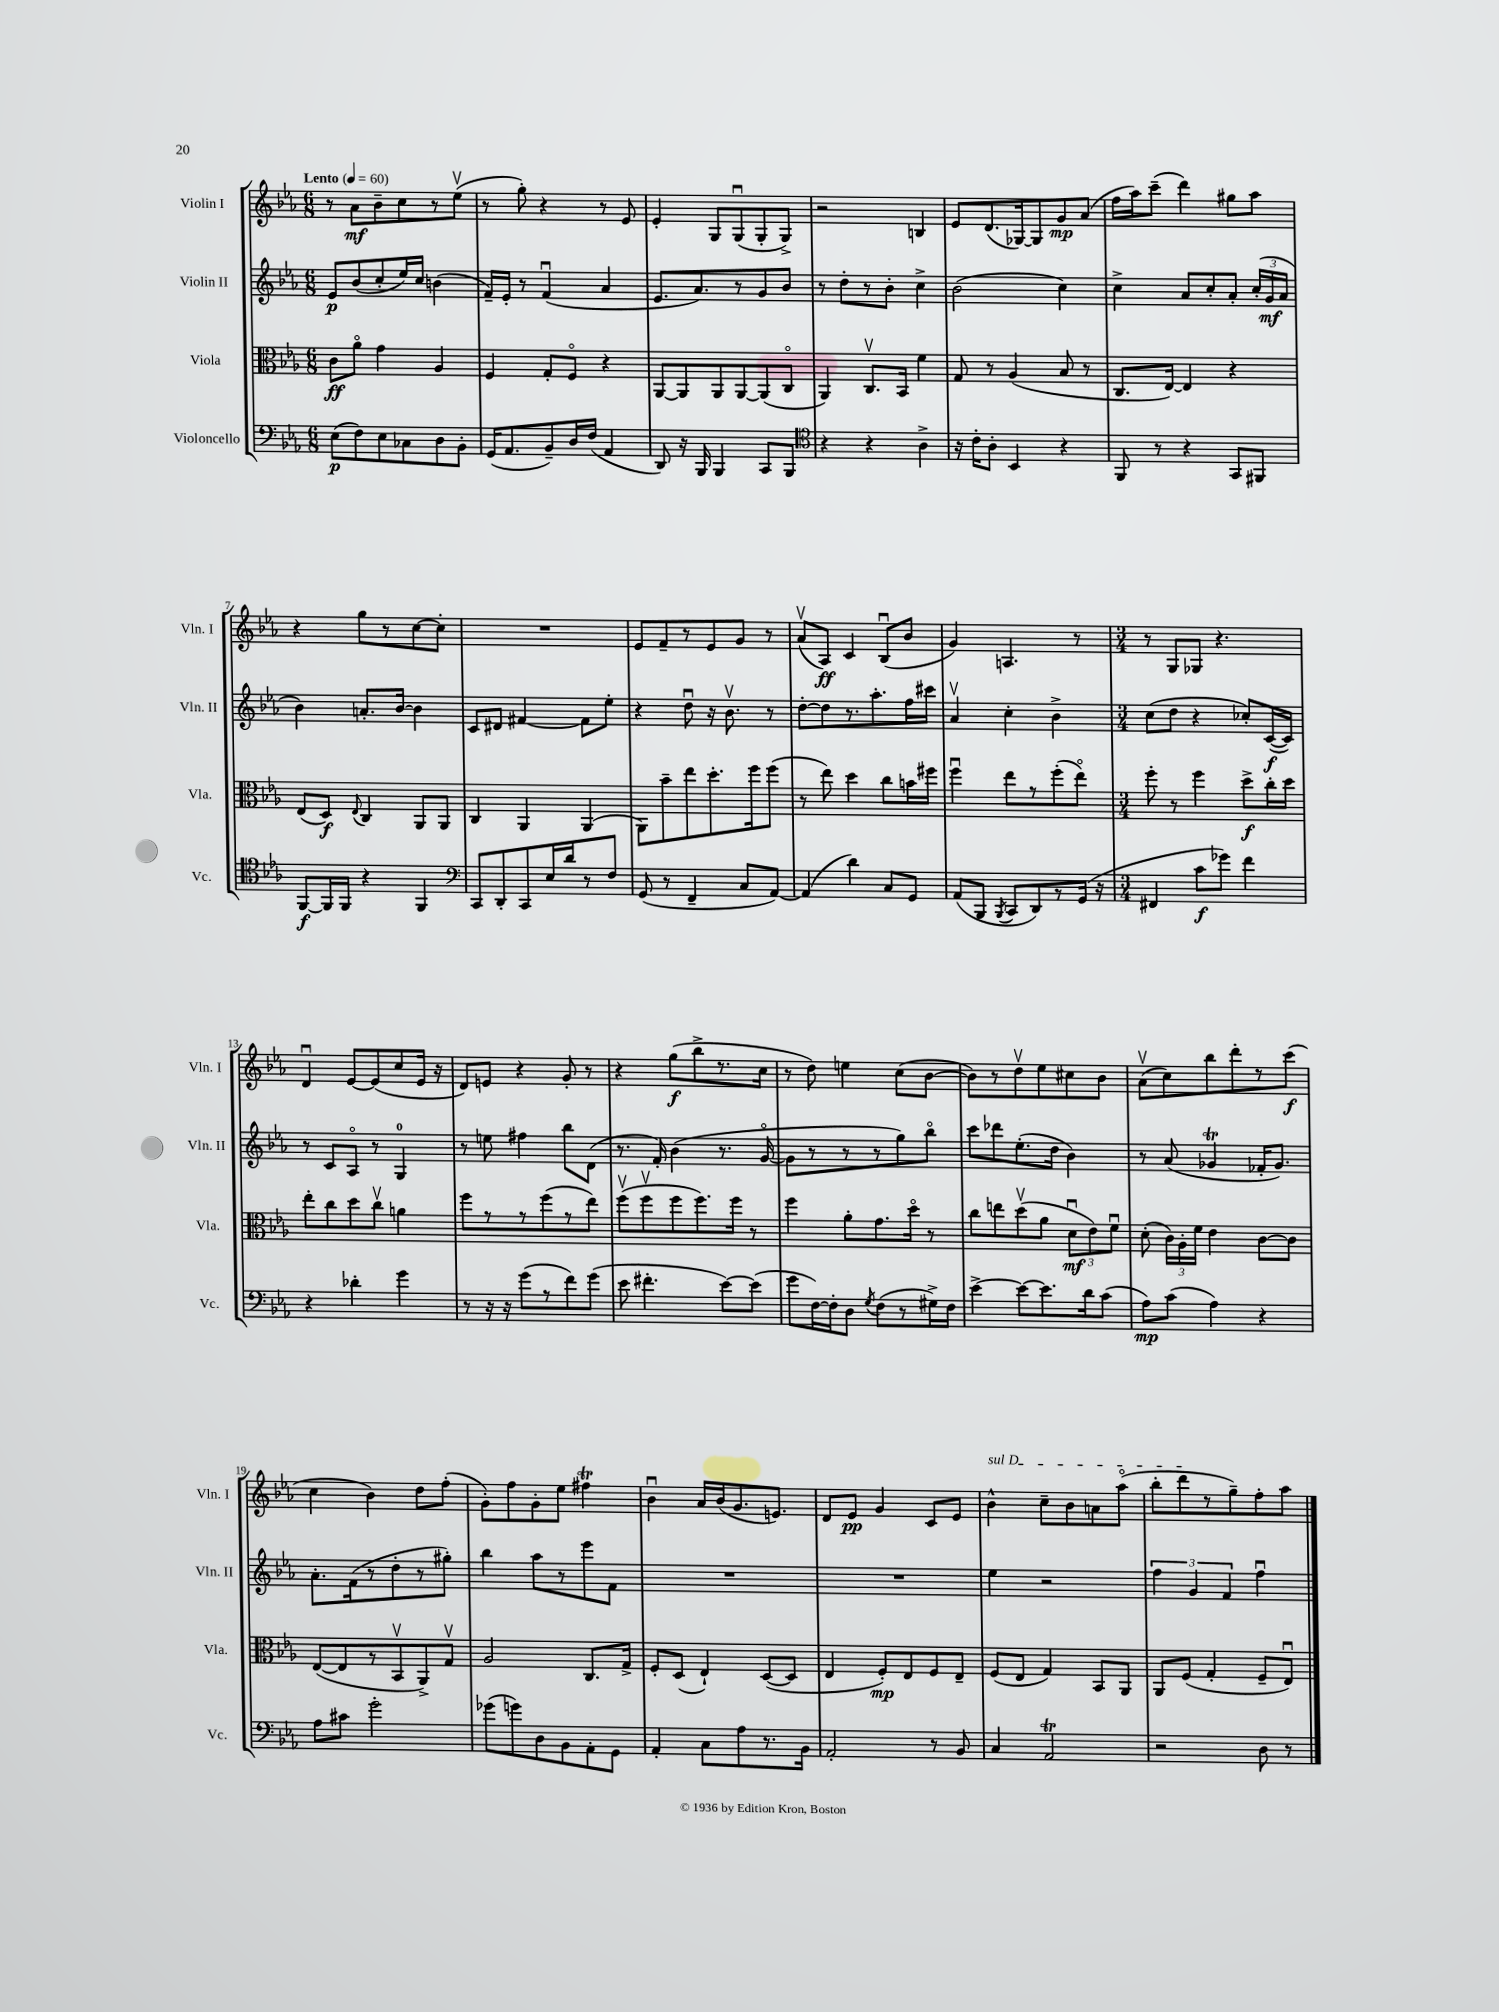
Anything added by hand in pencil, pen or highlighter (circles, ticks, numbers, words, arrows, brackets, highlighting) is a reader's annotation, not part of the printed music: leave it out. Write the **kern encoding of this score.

**kern	**kern	**kern	**kern
*staff4	*staff3	*staff2	*staff1
*clefF4	*clefC3	*clefG2	*clefG2
*k[b-e-a-]	*k[b-e-a-]	*k[b-e-a-]	*k[b-e-a-]
*M6/8	*M6/8	*M6/8	*M6/8
*MM60	*MM60	*MM60	*MM60
(8E-	8c	8e-	8r
8F)	8a-o	(8b-	8a-
8E-	4g	8cc'	8b-~
8C-	.	16ee-)	8cc
.	.	16cc	.
8D	4A-	(4b	8r
8BB-'	.	.	(8ee-v
=	=	=	=
(16GG	4F	16f~)	8r
8.AA-	.	16e-'	.
.	.	8r	8gg')
8BB-~)	8G'	(4fu	4r
16D	8Fo	.	.
(16F	.	.	.
4AA-	4r	4a-	8r
.	.	.	8e-
=	=	=	=
8DD)	[8AA-	8.e-	4e-'
16r	8AA-]	.	.
16BBB-	.	8.a-)	.
4BBB-	8AA-	.	8G
.	[8AA-	8r	(8Gu
8CC	(8AA-]	8g	8G'
8BBB-	8Co	8b-	8G^)
=	=	=	=
*clefC4	*	*	*
4r	4AA-)	8r	2r
.	.	8dd'	.
4r	8.Cv	8r	.
.	.	8b-'	.
.	16BB-	.	.
4A-^	4f	4cc^	4B
=	=	=	=
16r	8G	(2b-	8e-
16c'	.	.	.
8A-'	8r	.	(8.d
4BB-	(4A-	.	.
.	.	.	[16G-)
.	.	.	8G-]
4r	8B-	4cc)	8g
.	8r	.	(8a-
=	=	=	=
8FF	8.C	4cc^	16ff
.	.	.	16aa-)
8r	.	.	(8ccc~
.	[16E-)	.	.
4r	4E-]	8a-	4ddd)
.	.	8cc'	.
8GG	4r	8a-'	8gg#
8FF#	.	(24cc'	8aa-
.	.	24g	.
.	.	24a-	.
=	=	=	=
[8FF	(8E-	4b-)	4r
16FF]	8D)	.	.
16FF	.	.	.
.	8qqE-	.	.
4r	4C	8.a'	8gg
.	.	.	8r
.	.	[16b-	.
4FF	8AA-	4b-]	[8cc
.	8AA-	.	8cc']
=	=	=	=
*clefF4	*	*	*
8CC	4C	8c	2.r
8DD'	.	8d#	.
8CC	4AA-	[4f#	.
16E-	.	.	.
16d	.	.	.
8r	(4AA-	8f#]	.
8F	.	8ee-'	.
=	=	=	=
(8GG	8AA-)	4r	8e-
8r	8b-~	.	8f~
4FF~	8ee-	8ddu	8r
.	8.dd'	16r	8e-
.	.	8.b-v	.
8C	.	.	8g
.	16ff	.	.
[8AA-)	(8ff	8r	8r
=	=	=	=
(4AA-]	8r	[8dd'	(8a-v
.	8ee-)	8dd]	8A-)
4d)	4dd	8.r	4c
.	.	8.aa-'	.
8C	8cc	.	(8B-u
8GG	16b	16ff	8b-
.	16ff#	16ccc#	.
=	=	=	=
(8AA-	4ffu	4a-v	4g)
8BBB-	.	.	.
8qBBB-	.	.	.
8CC	8ee-	4cc'	4.A
8DD)	8r	.	.
8r	(8ff'	4b-^	.
(16GG	8ee-o)	.	8r
16r	.	.	.
=	=	=	=
*M3/4	*M3/4	*M3/4	*M3/4
4FF#	8ff'	(8cc	8r
.	8r	8dd	8G
8c	4ff	4r	8G-
8g-)	.	.	4.r
4f	8dd^	8cc-')	.
.	16cc'	([16c	.
.	16dd	16c])	.
=	=	=	=
4r	8ee-'	8r	4du
.	8cc	8c	.
4d-'	8dd	8A-o	[8e-
.	8ccv	8r	(8e-]
4g	4a	4G	8cc
.	.	.	16e-
.	.	.	16r
=	=	=	=
8r	8ff	8r	8d)
16r	8r	8ee	8e
16r	.	.	.
(8g	8r	4ff#	4r
8r	(8ff	.	.
8f)	8r	8bb-	8g'
(8g	8ee-)	(8d	8r
=	=	=	=
8e-	(8ffv	8.r	4r
4.f#'	8ffv	.	.
.	.	16f')	.
.	8ff	(4b-	(8gg
.	8.ff)	.	8bb-^
[8e-)	.	8.r	8.r
.	16ff	.	.
(8e-]	8r	.	.
.	.	[16go	16cc
=	=	=	=
8g	4ff	8g]	8r
[16F)	.	8r	8dd)
16F']	.	.	.
8D	8a-'	8r	4ee
8qG	.	.	.
(8F	8.g	8r	.
8r	.	8gg)	(8cc
.	16ddo	.	.
16G#^)	8r	8bb-o	[8b-
16F	.	.	.
=	=	=	=
[4e-^	8cc	8ccc	8b-])
.	8ee	8ddd-	8r
8e-_	(8ddv	(8.ee-'	8ddv
8.e-]	8a-	.	8ee-
.	.	16dd	.
.	12du	4b-)	8cc#
16d	.	.	.
.	12e-)	.	.
(8c	.	.	8b-
.	12fu	.	.
=	=	=	=
8A-)	(8d'	8r	(8a-v
(8c	24c)	(8a-	8cc)
.	24A-'	.	.
.	24f	.	.
4A-)	4e-	4g-	8bb-
.	.	.	8ddd'
4r	[8c	16f-'	8r
.	.	8.g-)	.
.	8c]	.	(8ccc
=	=	=	=
8A-	([8E-	8.a-'	4cc
8c#	8E-]	.	.
.	.	(16f	.
2g'	8r	8r	4b-)
.	8BB-v	8dd'	.
.	8AA-^)	8r	8dd
.	8Gv	8gg#')	(8ff'
=	=	=	=
(8g-	2A-	4bb-	8g')
8g)	.	.	8ff
8D	.	8aa-	8g'
8BB-	.	8r	8ee-
8AA-'	8.C	8eee-	4ff#
8GG	.	8f	.
.	16G^	.	.
=	=	=	=
4AA-'	8F'	2.r	4b-u
.	(8D	.	.
8C	4E-`)	.	16a-
.	.	.	(16b-
8A-	.	.	8.g
8.r	([8D	.	.
.	.	.	8.e)
.	8D]	.	.
16BB-	.	.	.
=	=	=	=
2AA-'	4E-	2.r	8d
.	.	.	8e-
.	8F')	.	4g
.	8E-	.	.
8r	8F	.	8c
8BB-	8E-~	.	8e-
=	=	=	=
4C	(8F	4ee-	4b-^^
.	8E-	.	.
2AA-	4G)	2r	8cc~
.	.	.	8b-
.	8BB-	.	8a
.	8AA-	.	(8aa-o
=	=	=	=
2r	8AA-	6ff	8bb-'
.	(8F	.	8ddd
.	.	6g	.
.	4G'	.	8r
.	.	6f	.
.	.	.	8gg~)
8D	8F~	4ffu	8ff'
8r	8E-u)	.	8aa-
==	==	==	==
*-	*-	*-	*-
